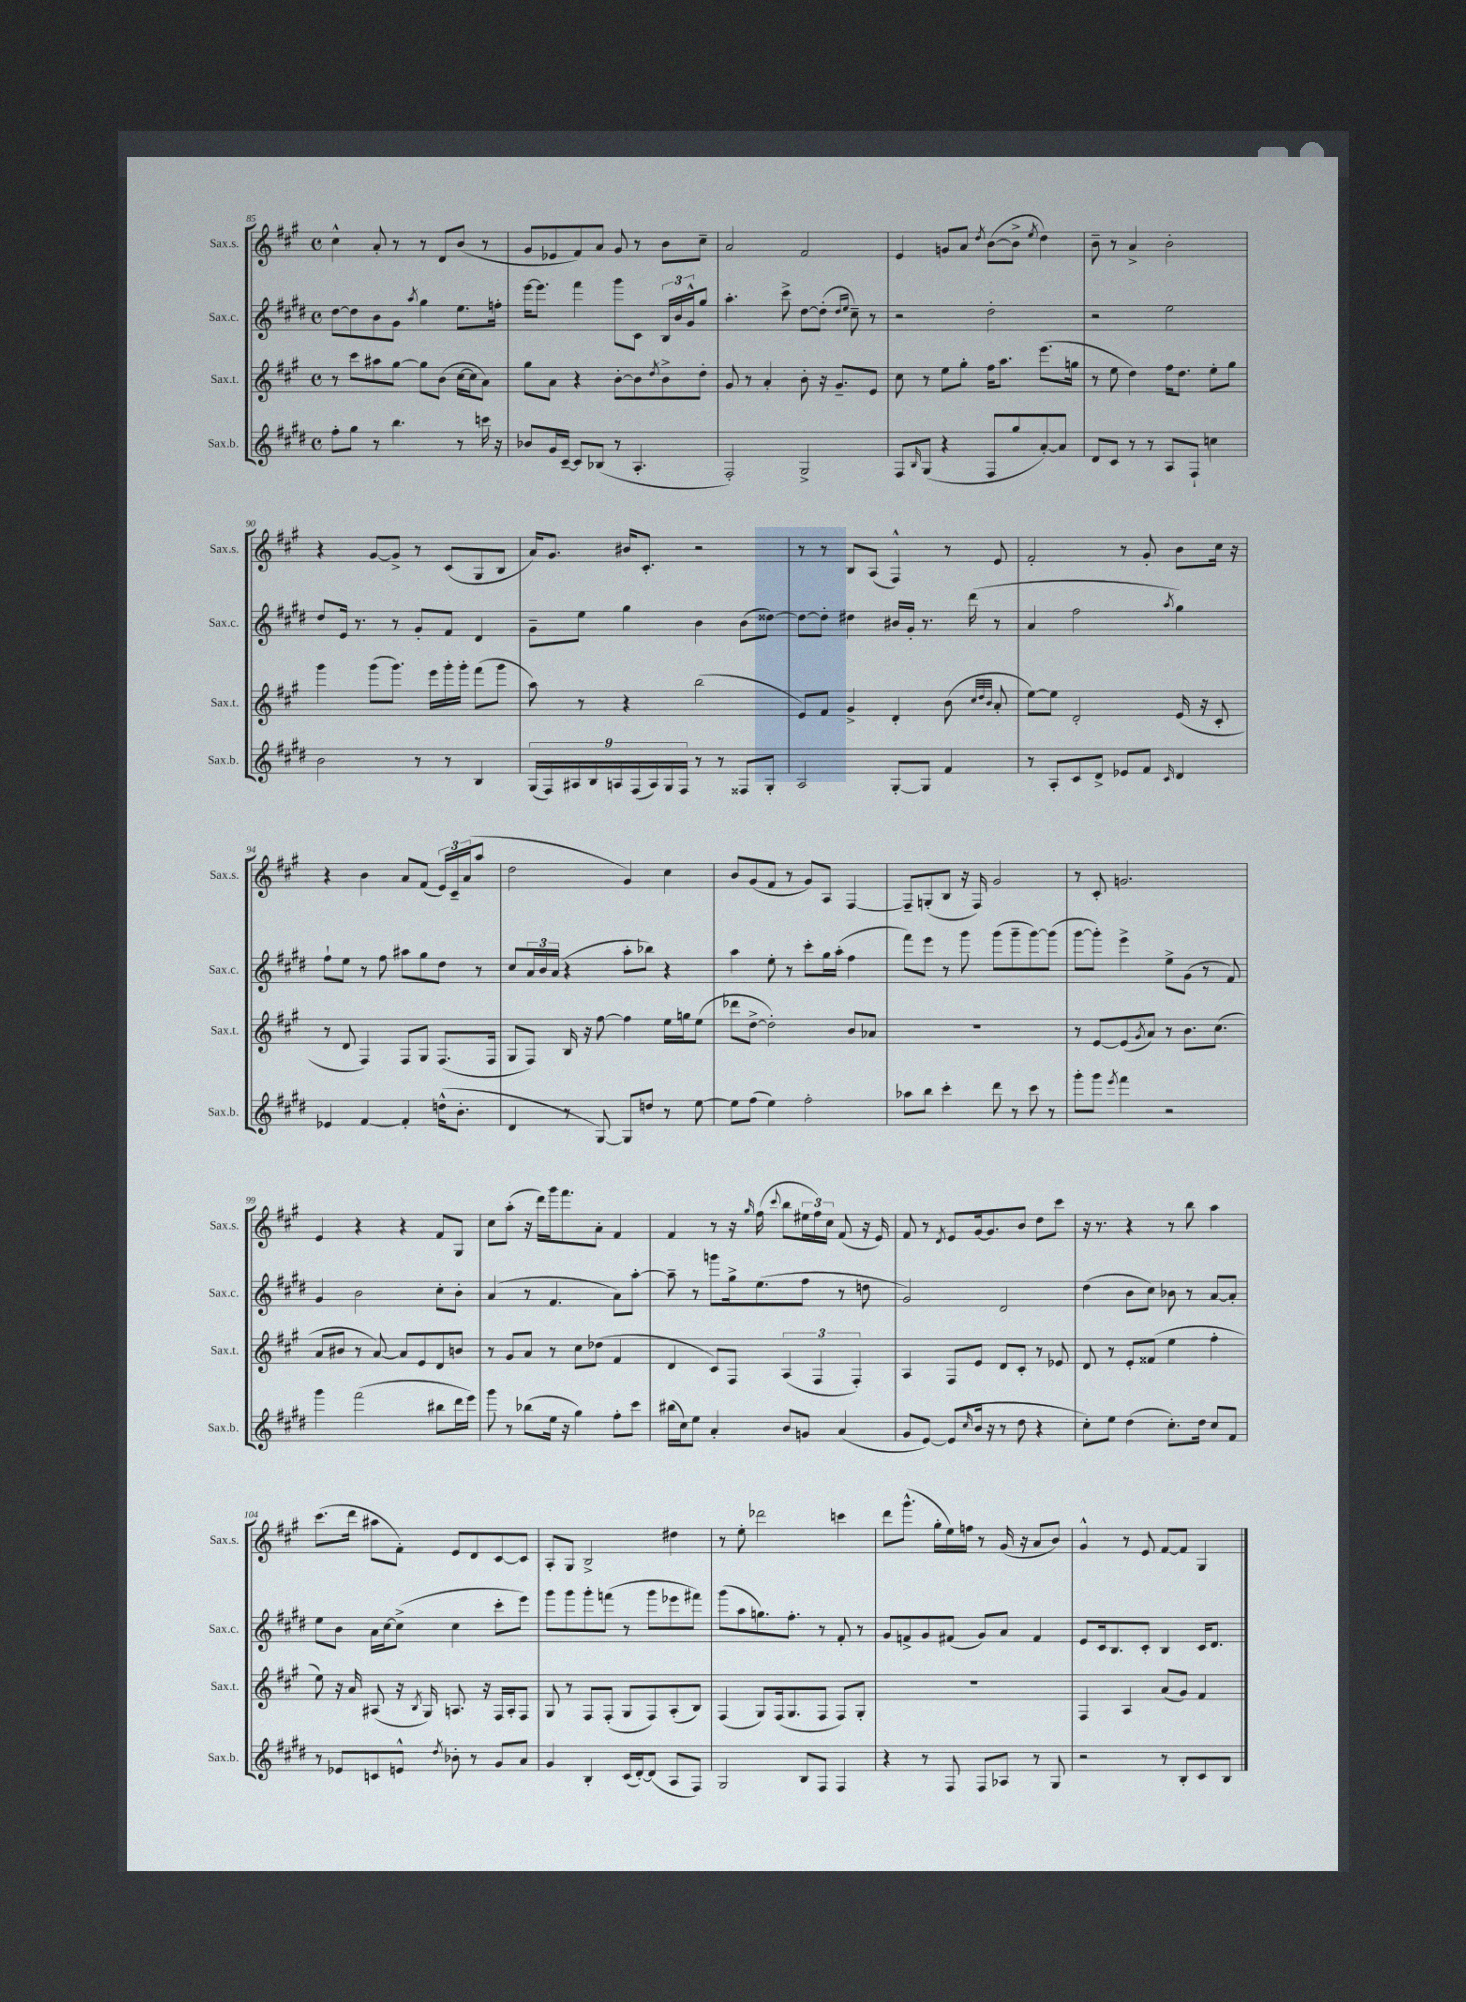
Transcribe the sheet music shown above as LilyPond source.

<<
\new StaffGroup <<
\new Staff = "s0" \with { instrumentName = "Sax.s." shortInstrumentName = "Sax.s." } {
    \clef treble \key a \major \defaultTimeSignature \time 4/4
    cis''4-^ a'8-. r8 r8 d'8 b'8( r8 |
    gis'8 ees'8 fis'8) a'8 gis'8 r8 b'8 cis''8-- |
    a'2 fis'2 |
    e'4 g'8 a'8 \acciaccatura { d''8 } b'8~( b'8-> \acciaccatura { e''8 } d''4) |
    b'8-- r8 a'4-> b'2-. |
    r4 gis'8~ gis'8-> r8 cis'8( gis8 b8 |
    a'16) gis'8. bis'16 cis'8.-. r2 |
    r8 r8 b8 a8( fis4-^) r8 e'8 |
    fis'2-. r8 gis'8-. b'8 cis''16 r16 |
    r4 b'4 a'8 fis'8( \tuplet 3/2 { e'16) cis'16-- a'16( } a''8 |
    d''2 gis'4) cis''4 |
    b'8 gis'8( fis'8 r8 gis'8) a8 fis4~ |
    fis8-- g8-.( b8 r16 fis16) gis'2 |
    r8 cis'8-. g'2. |
    e'4 r4 r4 fis'8 gis8 |
    cis''8 a''8-.( r16 d'''16) gis'''16 fis'''8. a'8-. fis'4 |
    fis'4 r8 r16 \grace { gis''16 } fis''16( \appoggiatura { cis'''8 } b''8 \tuplet 3/2 { eis''16 fis''16) cis''16 } fis'8( r16 e'16) |
    fis'8 r8 \acciaccatura { d'8 } e'8 gis'16~ gis'8. b'8 d''8 cis'''8 |
    r16 r8. r4 r8 b''8 a''4 |
    cis'''8.( d'''16 ais''8 fis'8-.) e'8 d'8 cis'8~ cis'8 |
    a8-. gis8 b2-> dis''4 |
    r8 e''8-. des'''2 c'''4 |
    d'''8 gis'''8.-^( gis''16-. e''16) f''16 r8 gis'16( r16 a'8 b'8) |
    gis'4-^ r8 e'8 fis'8~ fis'8 gis4 \bar "|." |
}
\new Staff = "s1" \with { instrumentName = "Sax.c." shortInstrumentName = "Sax.c." } {
    \clef treble \key e \major \defaultTimeSignature \time 4/4
    dis''8~ dis''8 b'8 gis'8 \acciaccatura { a''8 } gis''4 e''8. f''16-. |
    e'''16~ e'''8. fis'''4 gis'''8 cis'8 \tuplet 3/2 { b16 b'16 gis'16-^ } gis''8 |
    a''4.-. cis'''8-> dis''8~ dis''8-.( \grace { dis''16 e''16 } cis''8--) r8 |
    r2 dis''2-. |
    r2 e''2 |
    dis''8 e'16 r8. r8 gis'8-. fis'8 dis'4 |
    gis'8-- e''8 gis''4 b'4 b'8( disis''8~) |
    disis''8~ disis''8-. dis''4 bis'16 gis'16-. r8. dis'''16( r8 |
    a'4 fis''2 \acciaccatura { a''8 } gis''4) |
    fis''8-! e''8 r8 fis''8 ais''8 gis''8 dis''8 r8 |
    cis''8 \tuplet 3/2 { a'16 b'16 a'16( } r4 a''8-. bes''8) r4 |
    a''4 e''8-. r8 cis'''8-. gis''16 a''16-.( fis''4 |
    fis'''8) e'''8 r8 gis'''8 gis'''8( gis'''8-- gis'''8~) gis'''8( |
    gis'''8~ gis'''8-.) e'''4-> e''8-> gis'8( r8 fis'8) |
    gis'4 b'2 cis''8-. b'8-. |
    a'4( r8 fis'4. a'8) a''8~-. |
    a''8-- r8 g'''8 gis''16-> e''8.( fis''8 r8 d''8 |
    gis'2) dis'2 |
    dis''4( b'8 cis''8) bes'8 r8 a'8~ a'8-. |
    e''8 b'8 a'16 cis''16~ cis''8->( cis''4 cis'''8-. e'''8) |
    gis'''8 gis'''8 gis'''8-. f'''8( r8 gis'''8 ees'''8 fis'''8) |
    gis'''8( a''8 g''8.) fis''8.-. r8 fis'8-. r8 |
    gis'8 f'8-> gis'8 fis'8( gis'8) a'8 fis'4 |
    e'8 cis'16 b8. cis'8-. b4 cis'16 dis'8. \bar "|." |
}
\new Staff = "s2" \with { instrumentName = "Sax.t." shortInstrumentName = "Sax.t." } {
    \clef treble \key a \major \defaultTimeSignature \time 4/4
    r8 cis'''8 ais''8 gis''8~ gis''8 b'8( cis''16~ cis''16 a'8) |
    gis''8 a'8 r4 b'8~-. b'8 \acciaccatura { d''8 } b'8-> d''8-. |
    gis'8 r8 a'4-. b'8-. r16 gis'8.-- e'8 |
    cis''8 r8 e''8 gis''8-. fis''16 a''8. e'''8.( g''16 |
    r8 e''8 d''4) fis''16 d''8. e''8-. gis''8 |
    gis'''4 gis'''8( gis'''8.) e'''16 gis'''16-. gis'''16-. fis'''8( gis'''8 |
    a''8) r8 r4 b''2( |
    e'8) fis'8 gis'4-> d'4-. b'8( \grace { cis''32 d''32 b'32 } a'8-. |
    e''8~) e''8 d'2-. e'16( r16 cis'8-. |
    r8 d'8 fis4) fis8 gis8 fis8.( fis16 |
    gis8 fis8) b16 r16 fis''8~ fis''4 e''16 g''16 e''8( |
    des'''8 d''8~-> d''2-.) b'8 aes'8 |
    R1 |
    r8 e'8~ e'8( \acciaccatura { gis'8 } a'8) r8 b'8. cis''8.( |
    a'8 bis'8 r8 a'8~) a'8 e'8 d'8 b'8 |
    r8 gis'8 a'8 r8 cis''8 des''8( fis'4 |
    d'4 cis'8) fis8 \tuplet 3/2 { a4( fis4 fis4-.) } |
    a4 fis8 e'8 d'8 cis'8-. r8 ees'8 |
    d'8 r8 e'8-. fisis'8( e''4 fis''4-. |
    e''8) r16 a'16 ais8( r16 \acciaccatura { b8 } gis16) a8. r16 fis16 a16-. fis8 |
    gis8 r8 fis8 fis8-.( gis8 fis8) a8-.( b8) |
    fis4( gis8) fis16( gis8. fis8 fis8) gis8-. |
    R1 |
    fis4 a4 a'8( gis'8) fis'4 \bar "|." |
}
\new Staff = "s3" \with { instrumentName = "Sax.b." shortInstrumentName = "Sax.b." } {
    \clef treble \key e \major \defaultTimeSignature \time 4/4
    fis''8-. gis''8 r8 b''4. r8 c'''16 r16 |
    bes'8 gis'16 cis'16~-- cis'8 bes8( r8 a4.-. |
    fis2-.) gis2-> |
    fis8 \grace { b16 } gis8( r4 fis8 gis''8 a'8~-.) a'8 |
    dis'8 cis'8 r8 r8 a8 fis8-! c''4 |
    b'2 r8 r8 b4 |
    \tuplet 9/8 { gis16( fis16) ais16 b16 a16 fis16( a16) gis16 fis16 } r8 r8 fisis8 gis8-. |
    a2 gis8~-. gis8 fis'4 |
    r8 a8-. cis'8 dis'8-> ees'8 fis'8 \grace { cis'16 } dis'4 |
    ees'4 fis'4~ fis'4-. d''16-^( b'8.-. |
    dis'4 r8 gis8~) gis8 d''8 r8 e''8~ |
    e''8 fis''8( e''4) fis''2-. |
    aes''8 b''8 cis'''4-. dis'''8 r8 cis'''8 r8 |
    gis'''8-. gis'''8 \acciaccatura { e'''8 } fis'''4 r2 |
    gis'''4 fis'''2( bis''8 dis'''16 e'''16) |
    gis'''8 r8 bes''8( e''16 r16 gis''4) fis''8-. cis'''8 |
    bis''16( cis''16) e''8 a'4-. b'8 g'8 a'4( |
    gis'8 e'8~) e'8( \grace { cis''16 } b'16 r16 r8 dis''8 r4 |
    cis''8-.) e''8 dis''4( cis''8.-.) dis''16 cis''8 fis'8 |
    r8 ees'8 c'8 e'8-^ \acciaccatura { dis''8 } bes'8-. r8 gis'8 a'8 |
    gis'4 b4-. cis'16( dis'16~-.) dis'8( a8 fis8) |
    gis2 b8 fis8 fis4 |
    r4 r8 fis8 fis8 aes8 r8 gis8 |
    r2 r8 b8-. cis'8 b8 \bar "|." |
}
>>
>>
\layout { \context { \Score currentBarNumber = #85 } }
